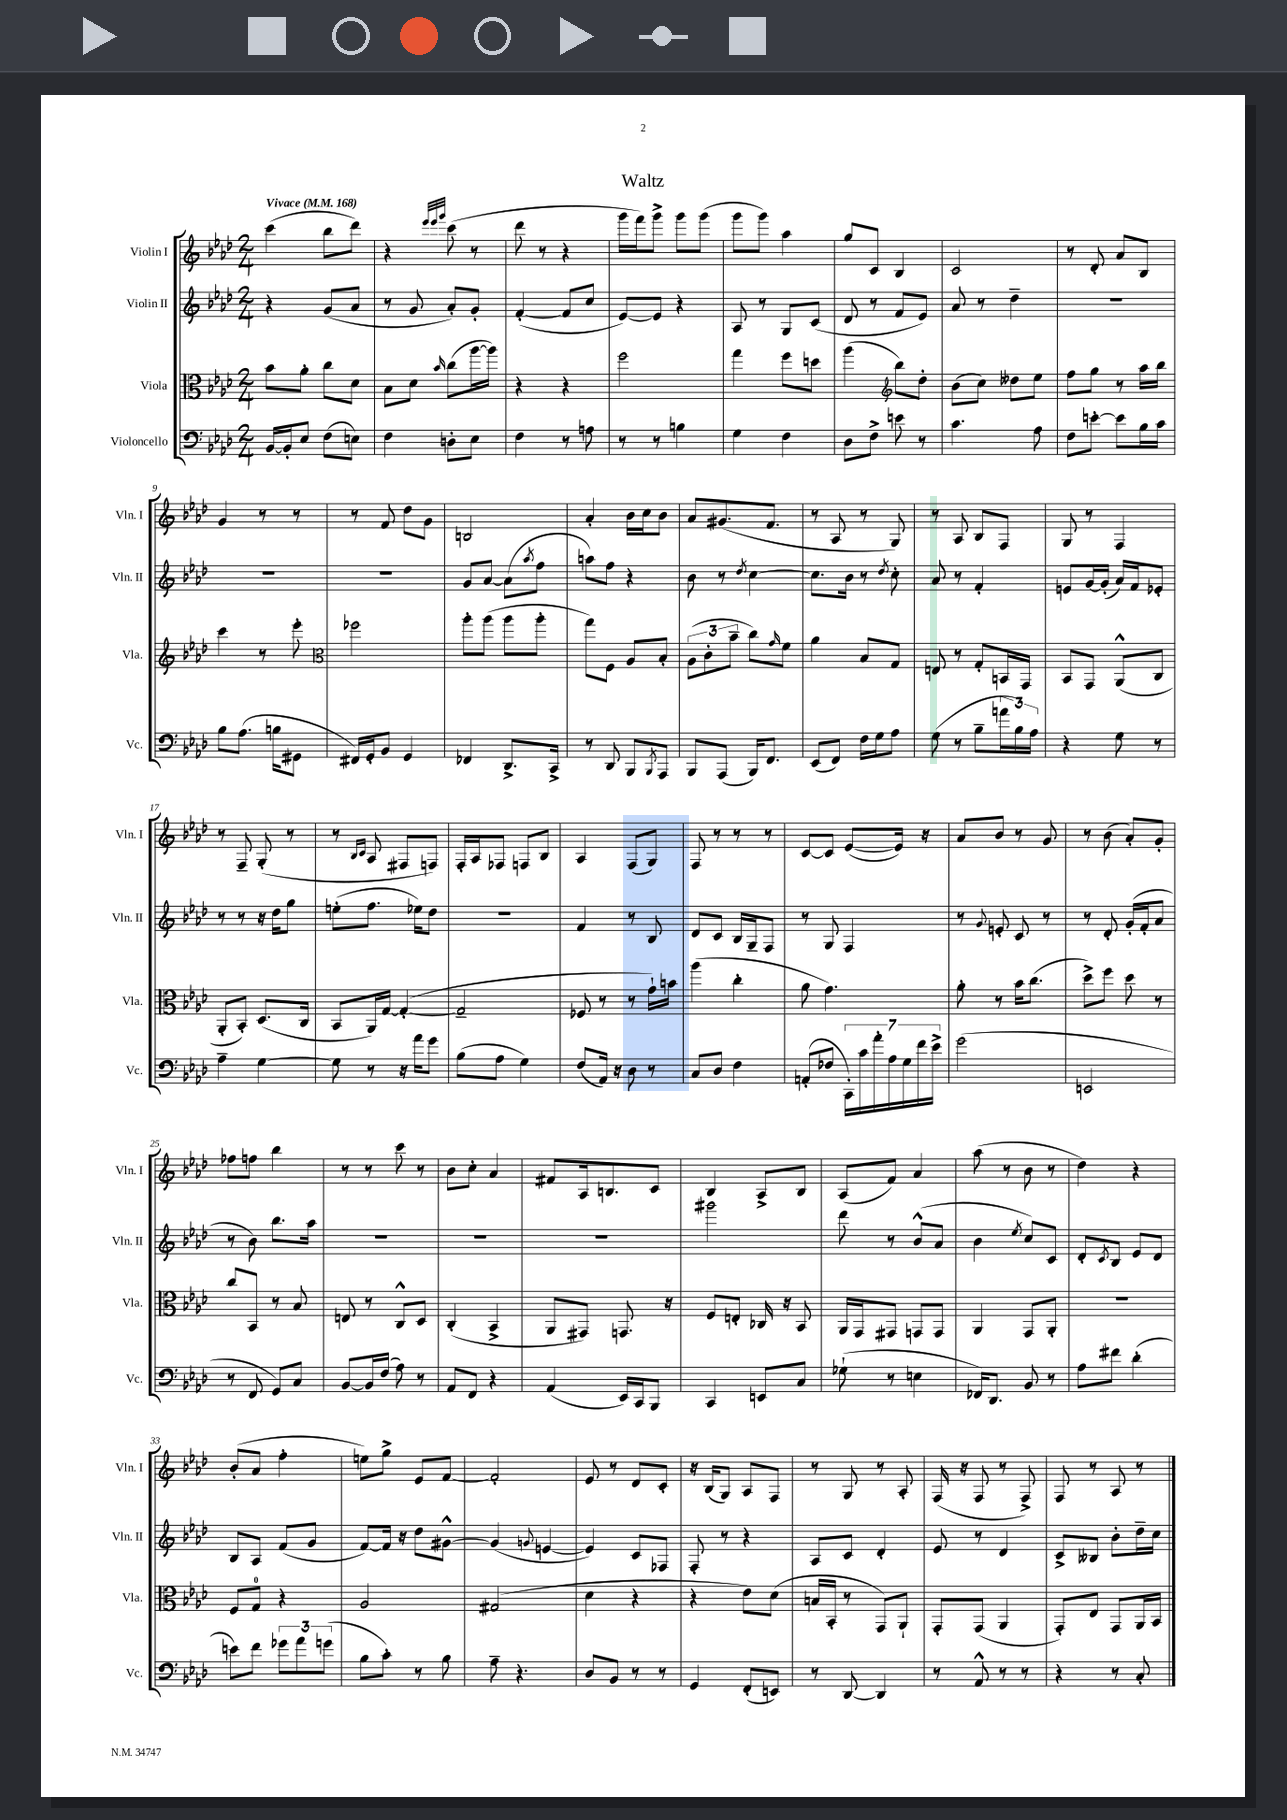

**kern	**kern	**kern	**kern
*staff4	*staff3	*staff2	*staff1
*clefF4	*clefC3	*clefG2	*clefG2
*k[b-e-a-d-]	*k[b-e-a-d-]	*k[b-e-a-d-]	*k[b-e-a-d-]
*M2/4	*M2/4	*M2/4	*M2/4
*MM168	*MM168	*MM168	*MM168
[16BB-	8b-	4r	(4ccc
16BB-']	.	.	.
8E-	8a-'	.	.
(8F	8cc	(8g	8bb-
8E)	8d-	8a-	8ddd-)
=	=	=	=
4F	8B-	8r	4r
.	8d-	8g	.
.	.	.	32qqeee-
.	.	.	32qqeee-
.	16qqb-	.	32qqggg
8D'	(8cc	8a-')	(8ccc
8E-	[16aa-	8g'	8r
.	16aa-])	.	.
=	=	=	=
4F	4r	([4f'	8ddd-
.	.	.	8r
8r	4r	8f]	4r
8A	.	8cc	.
=	=	=	=
8r	2ff	[8e-)	16ggg
.	.	.	16fff)
8r	.	8e-]	8ggg^
4B	.	4r	8ggg
.	.	.	(8ggg
=	=	=	=
4G	4gg	8A-	8ggg
.	.	8r	8ggg)
4F	8ff	8G	4aa-
.	8dd	(8c	.
=	=	=	=
8D-	(4aa-	8d-	8gg
8F^	.	8r	8c
*	*clefG2	*	*
8e	8bb-)	8f	4B-
8r	8dd-'	8e-)	.
=	=	=	=
4.c	(8b-	8a-	2c
.	8cc)	8r	.
.	8dd--	4dd-~	.
8A-	8ee-	.	.
=	=	=	=
8F	8ff	2r	8r
[8e'	8gg	.	8d-'
8e]	8r	.	8a-
16B-	16aa-	.	8B-
16c	16bb-	.	.
=	=	=	=
8B-	4ccc	2r	4g
(8.A-	.	.	.
.	8r	.	8r
16B	.	.	.
8GG#	8eee-'	.	8r
=	=	=	=
*	*clefC3	*	*
16FF#)	2ff-	2r	8r
16GG'	.	.	.
8BB-	.	.	8f
4GG	.	.	8dd-
.	.	.	8g
=	=	=	=
4FF-	8aa-'	8g	2B
.	(8aa-	[8a-	.
8.DD-^	8aa-	(8a-]	.
.	.	8qaa-	.
.	8aa-'	8ff	.
16CC^	.	.	.
=	=	=	=
8r	8gg)	8aa)	4a-'
8DD-	8F	8ff	.
8BBB-	8A-	4r	16b-
.	.	.	16cc
8qBBB-	.	.	.
8AAA-	8B-'	.	8b-
=	=	=	=
8BBB-	(12A-	8b-	8a-
.	12c'	.	.
(8AAA-	.	8r	(8.g#
.	12b-~	.	.
.	.	8qdd-	.
16BBB-)	8cc)	[4cc	.
8.FF	.	.	8.f
.	16qqg	.	.
.	8f	.	.
=	=	=	=
(8EE-	4a-	8.cc]	8r
8FF)	.	.	8A-
.	.	16b-	.
16F	8B-	8r	8r
16G	.	.	.
.	.	8qdd-	.
8A-	8G	8cc'	8G)
=	=	=	=
(8G	8E	8a-	8r
8r	8r	8r	8A-
8B-~	8G'	4f'	8B-
24a	16BB	.	8F
24B-)	.	.	.
.	16GG	.	.
24A-	.	.	.
=	=	=	=
4r	8BB-	8e	8G
.	8GG	[16g	8r
.	.	(16g']	.
8G	(8AA-^^	16a-)	4F
.	.	16f	.
8r	8C	8e-'	.
=	=	=	=
4A-~	8AA-'	8r	8r
.	8BB-')	8r	8F~
[4G	(8.D-	16r	(8G'
.	.	16dd-	.
.	.	8gg	8r
.	16C	.	.
=	=	=	=
8G]	8BB-	(8ee'	8r
.	.	.	16qqB-
.	.	.	16qqc
8r	16AA-)	8.ff	8A-
.	[16G	.	.
16r	(4G'_	.	8F#
16a-	.	16ee-)	.
8g	.	8dd-	8F)
=	=	=	=
(8B-	2G~]	2r	16F'
.	.	.	16A-
8A-	.	.	8F-
4G)	.	.	8F
.	.	.	8B-
=	=	=	=
(8F	8F-	4f	4A-
16AA-)	8r	.	.
16r	.	.	.
8D-	8r	8r	(8F
8r	16g`)	8B-	8G)
.	16b	.	.
=	=	=	=
8C	(4aa-	8d-	8F
8D-	.	8c	8r
4F	4cc'	16B-	8r
.	.	16G~	.
.	.	8F	8r
=	=	=	=
(8AA'	8a-	8r	[8c
8F-	4.g)	8G	8c]
28CC')	.	4F	([8e-
28c	.	.	.
28a-'	.	.	.
28A-	.	.	.
.	.	.	16e-])
28G	.	.	.
28f	.	.	.
.	.	.	16r
28e-^	.	.	.
=	=	=	=
(2g	8a-'	8r	8a-
.	.	8qqg	.
.	8r	8e'	8b-
.	16b-	8c	8r
.	(8.cc	.	.
.	.	8r	8g
=	=	=	=
2EE	8dd-^)	8r	8r
.	8ff	8d-'	(8b-
.	8dd-	(16g'	8a-')
.	.	16f'	.
.	8r	8a-	8g'
=	=	=	=
8r	8cc	8r	8ff-
8FF	8BB-	8b-)	8ff
8GG)	8r	8.bb-	4bb-
8C	8B-	.	.
.	.	16aa-	.
=	=	=	=
[8BB-	8E	2r	8r
16BB-]	8r	.	8r
(16F	.	.	.
8A-)	8C^^	.	8ccc
8r	8D-	.	8r
=	=	=	=
8AA-	(4C'	2r	8b-
8FF	.	.	8cc'
4r	4BB-^	.	4a-
=	=	=	=
(4AA-	8AA-	2r	8f#
.	8GG#)	.	16A-
.	.	.	8.B
16EE-)	8.GG	.	.
16CC	.	.	.
8BBB-	.	.	8c
.	16r	.	.
=	=	=	=
4CC	8F	2ggg#	4B-
.	8E'	.	.
8EE	16C-	.	8A-^
.	16r	.	.
8C	8BB-	.	8B-
=	=	=	=
(8G-`	16AA-	8ddd-	(8A-
.	16GG	.	.
8r	8GG#	8r	8f)
4E	8GG	(8b-^^	4a-
.	8GG	8a-	.
=	=	=	=
16FF-)	4AA-	4b-	(8aa-
8.DD-	.	.	.
.	.	.	8r
.	.	8qee-	.
8BB-	8GG	8cc)	8b-
8r	8AA-'	8c	8r
=	=	=	=
8A-	2r	8d-'	4dd-)
.	.	8qc	.
8f#	.	8B-	.
(4d-'	.	8e-	4r
.	.	8d-	.
=	=	=	=
8e)	8F	8B-	(8b-'
8f	8G	8A-	8a-
12g-	4r	(8f	4ff'
12a-	.	.	.
.	.	8g	.
(12g	.	.	.
=	=	=	=
8B-	2A-	[8f)	8ee)
8c')	.	16f]	8gg^
.	.	16r	.
8r	.	8dd-	8e-
8B-	.	[8g#^^	[8f
=	=	=	=
8A-~	(2G#	(4g#]	2f']
4.r	.	.	.
.	.	8qqg	.
.	.	[4e	.
=	=	=	=
8D-	4d-	4e])	8e-
8BB-	.	.	8r
8r	4r	8c	8d-
8r	.	8F-	8c'
=	=	=	=
4GG	4r	8F'	16r
.	.	.	(16B-
.	.	8r	8G)
(8FF'	8e-)	4r	8A-
8EE)	(8d-	.	8F
=	=	=	=
8r	16B	8A-	8r
.	16BB-'	.	.
[8DD-	8r	8c	8G
4DD-]	8GG)	4d-'	8r
.	8AA-`	.	8A-'
=	=	=	=
8r	8GG'	8e-	(16F
.	.	.	16r
8AA-^^	(8GG	8r	8F
8r	4AA-	4d-	8r
8r	.	.	8F^)
=	=	=	=
4r	8GG')	8c^	8F
.	8E-	8B--	8r
8r	8GG	8b-'	8A-
8C'	16AA-	16dd-~	8r
.	16BB-	16cc	.
==	==	==	==
*-	*-	*-	*-
